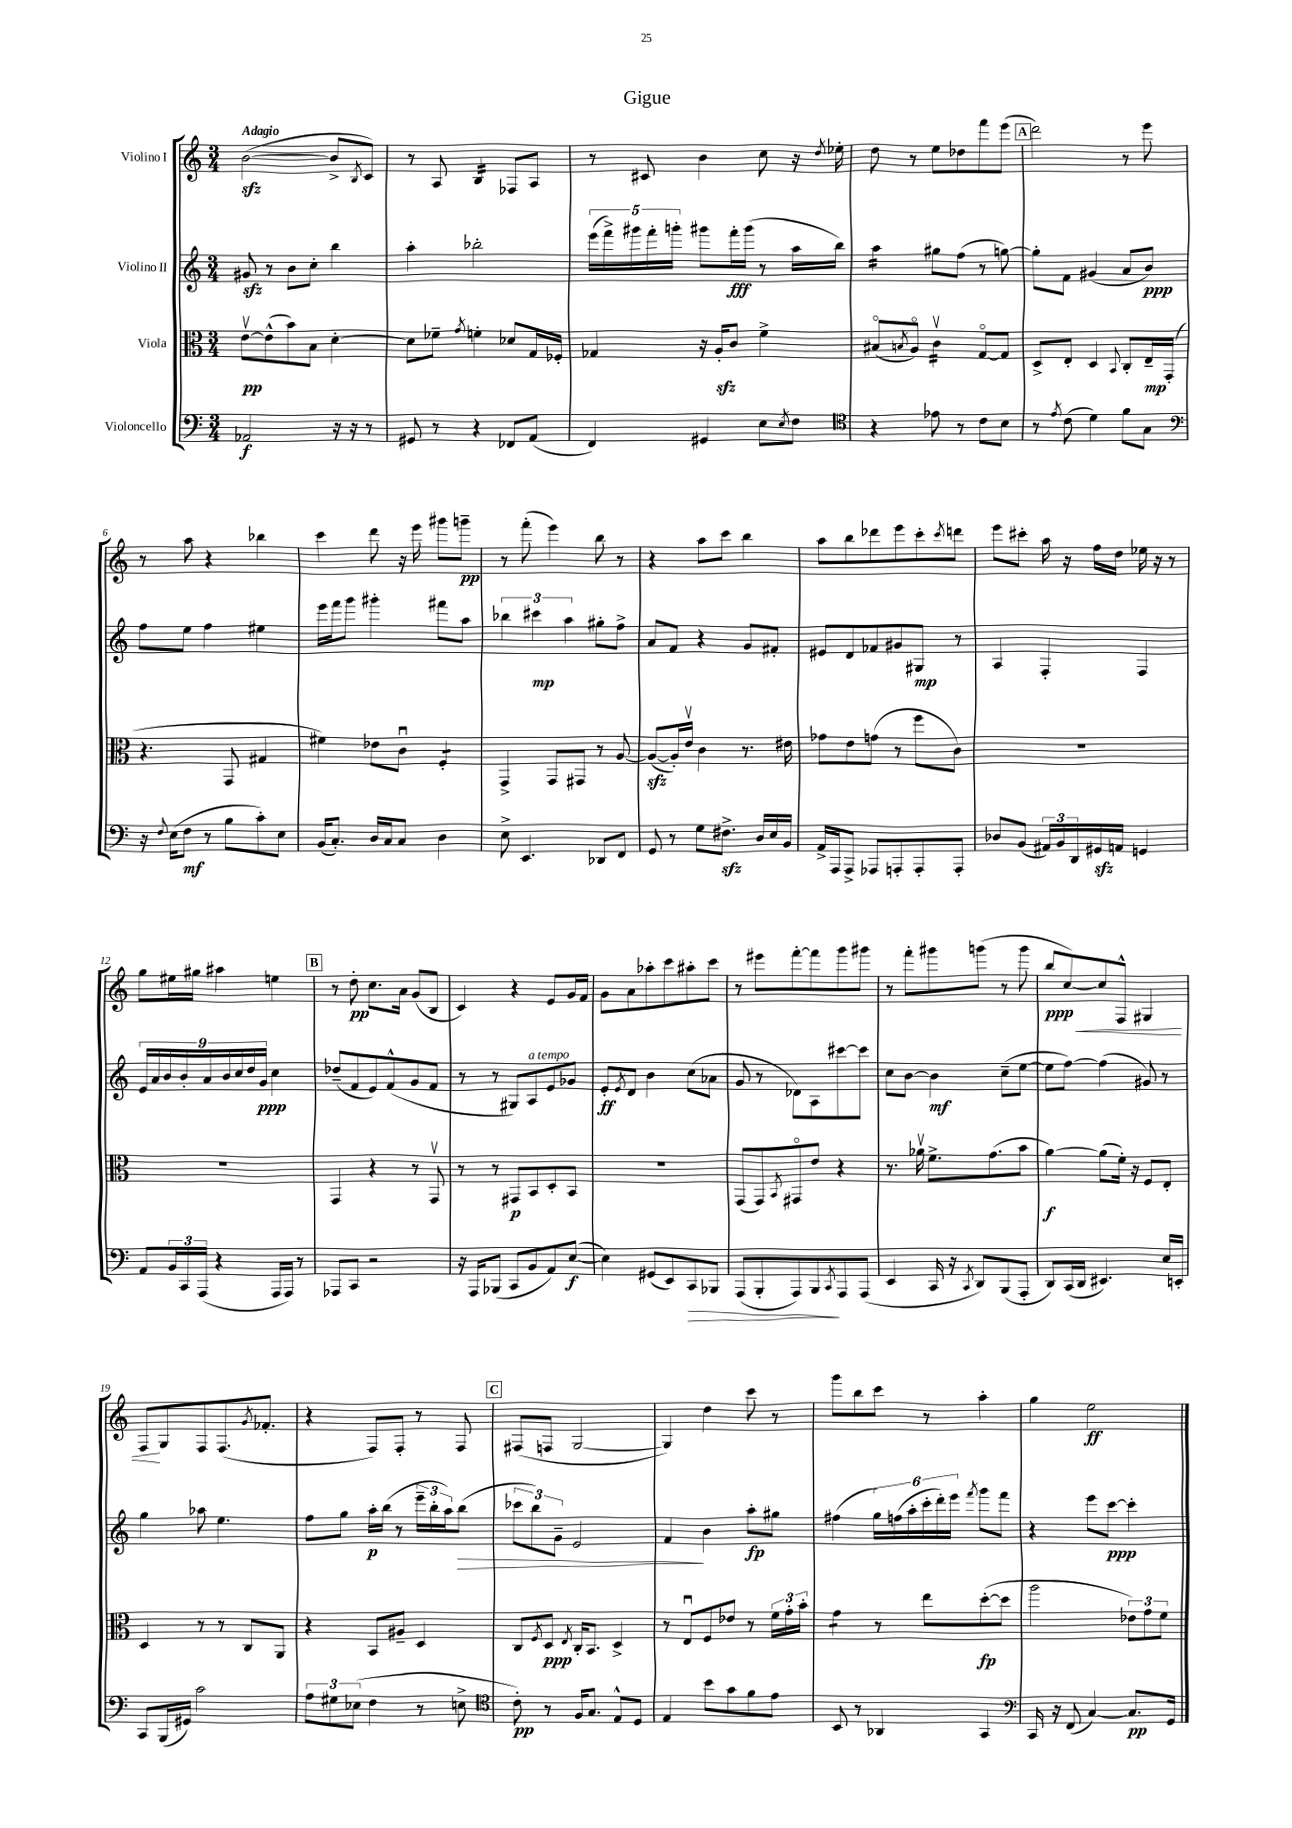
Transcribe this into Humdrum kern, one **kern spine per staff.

**kern	**kern	**kern	**kern
*staff4	*staff3	*staff2	*staff1
*clefF4	*clefC3	*clefG2	*clefG2
*k[]	*k[]	*k[]	*k[]
*M3/4	*M3/4	*M3/4	*M3/4
2AA-/	[8ev\L	8g#/	([2b\
.	(8e^^\]	8r	.
.	8b\)	8b\L	.
.	8B\J	8cc'\J	.
16r	[4d'\	4bb\	8b^/]L
16r	.	.	.
.	.	.	8qB/
8r	.	.	8c/J)
=	=	=	=
8GG#/	8d\]L	4aa'\	8r
8r	8f-~\J	.	8A/
.	8qg/	.	.
4r	4f'\	2bb-'\	4B/
8FF-/L	8d-/L	.	8F-/L
(8AA/J	16G/L	.	8A/J
.	16F-'/JJ	.	.
=	=	=	=
4FF/)	4G-/	(20eee\LL	8r
.	.	20fff^\)	.
.	.	20ggg#\	.
.	.	.	8c#/
.	.	20fff'\	.
.	.	20ggg'\JJ	.
4GG#/	16r	8ggg#\L	4b\
.	16A'/LK	.	.
.	8c/J	16fff'\L	.
.	.	(16ggg#\JJ	.
8E\L	4f^\	8r	8cc\
8qE/	.	.	.
8F\J	.	16aa\LL	16r
.	.	.	8qdd/
.	.	16bb\JJ)	16ee-'\
=	=	=	=
*clefC4	*	*	*
4r	(8B#o/L	4aa\	8dd\
.	8qB/	.	.
.	8Ao/J)	.	8r
8e-\	4cv\	8gg#\L	8ee\L
8r	.	(8ff\J	8dd-\
8c\L	[8Go/L	8r	8fff\
8B\J	8G/]J	[8gg\)	(8eee\J
=	=	=	=
8r	8D^/L	8gg'\]L	2ddd\)
8qe/	.	.	.
(8c\	8E'/J	8f\J	.
4d\)	4D/	(4g#/	.
.	8qqBB/	.	.
8f\L	8C'/L	8a/L	8r
8G\J	16E~/L	8b/J)	8eee\
.	(16GG'/JJ	.	.
=	=	=	=
*clefF4	*	*	*
16r	4.r	8ff\L	8r
8qqF/	.	.	.
(16E\LK	.	.	.
8F\J	.	8ee\J	8aa\
8r	.	4ff\	4r
8B\L	8GG/	.	.
8c'\)	4G#/	4ee#\	4bb-\
8E\J	.	.	.
=	=	=	=
(16BB/LK	4f#\)	16eee\LL	4ccc\
8.C'/J)	.	16fff\J	.
.	.	8ggg\J	.
16D/LL	8e-\L	4ggg#'\	8ddd\
16C/J	.	.	.
8C/J	8cu\J	.	16r
.	.	.	16eee\
4D\	4F'/	8fff#\L	8ggg#\L
.	.	8aa\J	8ggg~\J
=	=	=	=
8E^\	4GG^/	6bb-\	8r
4.EE/	.	.	(8fff'\
.	.	6ccc#\	.
.	8GG/L	.	4eee\)
.	.	6aa\	.
.	8GG#/J	.	.
8DD-/L	8r	8gg#'\L	8bb\
8FF/J	[8A/	8ff^\J	8r
=	=	=	=
8GG/	(8A/_L	8a/L	4r
8r	16A'/]L)	8f/J	.
.	16ev/JJ	.	.
8G\L	4c\	4r	8aa\L
8.F#^\J	.	.	8ccc\J
.	8.r	8g/L	4bb\
16D/LL	.	.	.
16E/	.	8f#'/J	.
16BB/JJ	16e#\	.	.
=	=	=	=
16AA^/LL	8g-\L	8e#/L	8aa\L
16AAA/J	.	.	.
8AAA^/J	8e\	8d/	8bb\
8AAA-/L	(8g\J	8f-/	8ddd-\
8AAA'/	8r	8g#/	8eee\
8AAA'/	8ff\L	8G#/J	8ccc'\
.	.	.	8qccc/
8AAA'/J	8c\J)	8r	8ddd\J
=	=	=	=
8D-/L	2.r	4A/	8eee\L
(8BB/J	.	.	8ccc#'\J
24AA#/LL)	.	4F'/	16aa\
24BB/	.	.	.
.	.	.	16r
24DD/	.	.	.
16GG#/	.	.	16ff\LL
16AA/JJ	.	.	16dd\JJ
4GG/	.	4F/	16ee-\
.	.	.	16r
.	.	.	8r
=	=	=	=
8AA/L	2.r	18e/LL	8gg\L
.	.	18a/	.
.	.	18b/	.
24BB/L	.	.	16ee#\L
24CC/	.	18b'/	.
.	.	.	16gg#\JJ
(24AAA/JJ	.	.	.
.	.	18a/	.
4r	.	.	4aa#\
.	.	18b/	.
.	.	18cc/	.
.	.	18dd/	.
.	.	18g/JJ	.
16AAA/LL	.	4cc\	4ee\
16AAA/JJ)	.	.	.
8r	.	.	.
=	=	=	=
8AAA-/L	4GG/	(8dd-~/L	8r
8CC/J	.	8f/	8dd'\
2r	4r	8e/)	8.cc\L
.	.	(8f^^/	.
.	.	.	16a\Jk
.	8r	8g/	(8g/L
.	8GGv/	8f/J	8B/J
=	=	=	=
16r	8r	8r	4c/)
16AAA/LK	.	.	.
(8BBB-/J	8r	8r	.
8CC/L	8GG#/L	8G#/L)	4r
8BB/	8BB/	8A/	.
8AA/)	8D'/	8e/	8e/L
([8E/J	8BB/J	8g-/J	16g/L
.	.	.	16f/JJ
=	=	=	=
4E\])	2.r	8e'/L	8g\L
.	.	8qe/	.
.	.	8d/J	8a\
(8GG#/L	.	4b\	8aa-'\
8EE/)	.	.	8ccc\
8CC/	.	(8cc\L	8aa#'\
8BBB-/J	.	8a-\J	8ccc\J
=	=	=	=
(8AAA/L	(8GG/L	8g/	8r
8BBB'/	8GG/)	8r	8eee#\L
.	8qBB/	.	.
8AAA/)	8GG#o/	8d-\L)	[8fff'\
8BBB/	8e/J	8A\	8fff\]
8qCC/	.	.	.
8AAA/	4r	[8ccc#\	8ggg\
(8AAA/J	.	8ccc#\]J	8ggg#\J
=	=	=	=
4EE/	8.r	8cc\L	8r
.	.	[8b\J	8fff'\L
.	16a-v\	.	.
16CC/	8.f^\L	4b\]	8ggg#\
16r	.	.	.
8qCC/	.	.	.
8DD/L)	.	.	(8ggg\J
.	(8.g\	.	.
(8BBB/	.	(8cc~\L	8r
8AAA'/J	8b\J	[8ee\J	8ggg\
=	=	=	=
8DD/L)	[4a\)	8ee\]L	8bb/L
(16CC/L	.	[8ff\J)	[8cc/)
16DD/JJ	.	.	.
4.EE#/)	(8a\]L	(4ff\]	8cc/]
.	16f'\Jk)	.	8F^^/J
.	16r	.	.
.	8F/L	8g#/)	4G#/
16E/LL	8E'/J	8r	.
16EE'/JJ	.	.	.
=	=	=	=
8CC/L	4D/	4gg\	8F/L
(16BBB/L	.	.	8G/
16GG#/JJ)	.	.	.
2c\	8r	8aa-\	8F/
.	8r	4.ee\	(8.F/
.	8C/L	.	.
.	.	.	8qg/
.	.	.	8.f-'/J
.	8AA/J	.	.
=	=	=	=
12A\L	4r	8ff\L	4r
12G#\	.	.	.
.	.	8gg\J	.
(12E-\J	.	.	.
4F\	8BB/L	16aa'\LL	8F/L)
.	.	(16bb\JJ	.
.	8A#~/J	8r	8F'/J
8r	4D/	24eee~\LL	8r
.	.	24bb'\	.
.	.	24aa\J)	.
8E^\	.	(8bb\J	8F/
=	=	=	=
*clefC4	*	*	*
8c'\)	8C/L	12ccc-\L	(8F#/L
.	.	12bb\)	.
.	8qF/	.	.
8r	8D/J	.	8F/J
.	.	12g~\J	.
.	8qE/	.	.
16F/LK	16C'/LK	2e/	[2G/
8.G/J	8.BB/J	.	.
8E^^/L	4D^/	.	.
8D/J	.	.	.
=	=	=	=
4E/	8r	4f/	4G/])
.	8Eu/L	.	.
8b\L	8F/	4b\	4dd\
8g\	8e-/J	.	.
8f\	8r	8aa'\L	8ccc\
8e\J	24f\LL	8gg#\J	8r
.	24g'\	.	.
.	24b'\JJ	.	.
=	=	=	=
8BB/	4g\	(4ff#\	8ggg\L
8r	.	.	8bb\
4AA-/	8r	24gg\LL)	8ccc\J
.	.	(24ff\	.
.	.	24aa'\	.
.	8ee\L	24ccc'\	8r
.	.	24ddd'\)	.
.	.	24eee\JJ	.
.	.	8qfff/	.
4GG/	([8dd'\	8ggg\L	4aa'\
.	8dd\]J	8fff\J	.
=	=	=	=
*clefF4	*	*	*
16CC/	2aa\	4r	4gg\
16r	.	.	.
(8FF/	.	.	.
[4C/)	.	8eee\L	2ee\
.	.	[8ccc\J	.
8.C/]L	12e-\L)	4ccc'\]	.
.	12g\	.	.
.	12f\J	.	.
16GG/Jk	.	.	.
==	==	==	==
*-	*-	*-	*-
